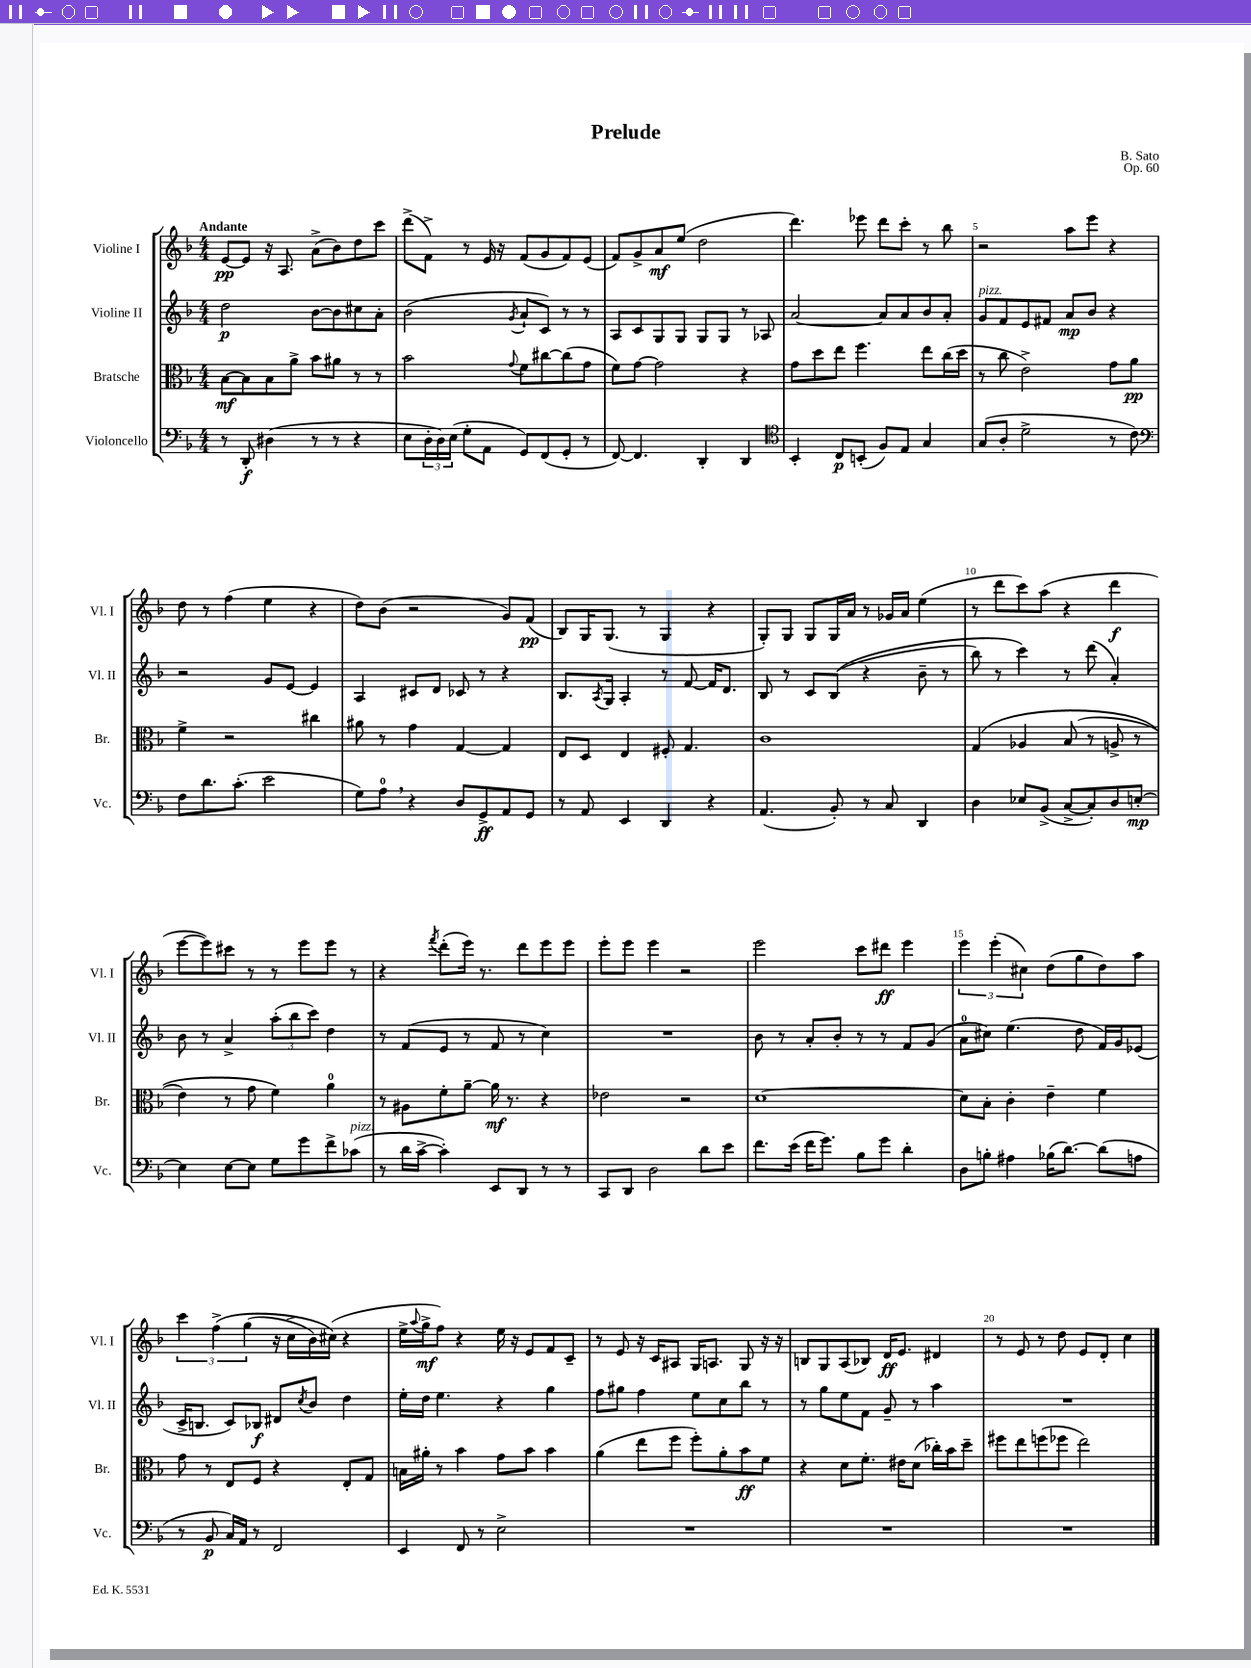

**kern	**dynam	**kern	**dynam	**kern	**dynam	**kern	**dynam
*part4	*part4	*part3	*part3	*part2	*part2	*part1	*part1
*staff4	*staff4	*staff3	*staff3	*staff2	*staff2	*staff1	*staff1
*I"Violoncello	*	*I"Bratsche	*	*I"Violine II	*	*I"Violine I	*
*I'Vc.	*	*I'Br.	*	*I'Vl. II	*	*I'Vl. I	*
*clefF4	*	*clefC3	*	*clefG2	*	*clefG2	*
*k[b-]	*	*k[b-]	*	*k[b-]	*	*k[b-]	*
*M4/4	*	*M4/4	*	*M4/4	*	*M4/4	*
=1	=1	=1	=1	=1	=1	=1	=1
!	!	!	!	!	!	!LO:TX:a:B:t=Andante	!
8r	.	[8B-\L	mf	2dd\	p	[8e/L	pp
8DD'/	f	8B-\]	.	.	.	8e/J]	.
(4D#X\	.	8B-\	.	.	.	16r	.
.	.	.	.	.	.	8.A/	.
.	.	8a^\J	.	.	.	.	.
8r	.	8b-\L	.	[8b-\L	.	(8a^\L	.
8r	.	8a#X\J	.	8b-\]	.	8b-\)	.
4r	.	8r	.	8cc#X\	.	8dd\	.
.	.	8r	.	8a'\J	.	8ccc\J	.
=2	=2	=2	=2	=2	=2	=2	=2
8E\L	.	2b-\	.	(2b-\	.	(8ddd^\L	.
24D'\L	.	.	.	.	.	8f^\J)	.
24D\)	.	.	.	.	.	.	.
(24E\JJ	.	.	.	.	.	.	.
8G'\L	.	.	.	.	.	8r	.
8AA\J	.	.	.	.	.	16e/	.
.	.	.	.	.	.	16r	.
.	.	8qqg/	.	8qg/	.	.	.
8GG/L)	.	8f\L	.	8a`/L	.	(8f/L	.
(8FF/	.	[8cc#X\	.	8c/J)	.	8g/	.
8GG'/J	.	(8cc#\]	.	8r	.	8f/)	.
8r	.	8g\J	.	8r	.	(8e/J	.
=3	=3	=3	=3	=3	=3	=3	=3
[8FF/)	.	8f\L)	.	8A/L	.	8f/L)	.
4.FF/]	.	[8g\J	.	8c/	.	8g^/	.
.	.	2g\]	.	8G/	.	8a/	mf
.	.	.	.	8G/J	.	(8ee/J	.
4DD'/	.	.	.	8G/L	.	2dd\	.
.	.	.	.	8G/J	.	.	.
4DD/	.	4r	.	8r	.	.	.
.	.	.	.	8A-X/	.	.	.
=4	=4	=4	=4	=4	=4	=4	=4
*clefC4	*	*	*	*	*	*	*
4BB-'/	.	8g\L	.	[2a/	.	4.ddd\)	.
.	.	8dd\	.	.	.	.	.
8C/L	p	8ee\J	.	.	.	.	.
(8BBn'/J	.	4.ff\	.	.	.	8eee-X\	.
8F/L)	.	.	.	8a/L]	.	8ddd\L	.
8E/J	.	.	.	8a/	.	8ccc'\J	.
4G/	.	8ee\L	.	8b-/	.	8r	.
.	.	(16cc\L	.	8a'/J	.	8bb-\	.
.	.	16dd\JJ	.	.	.	.	.
=5	=5	=5	=5	=5	=5	=5	=5
!	!	!	!	!LO:TX:a:i:t=pizz.	!	!	!
(8G/L	.	8r	.	8g/L	.	2r	.
8A'/J	.	8cc\	.	8f/	.	.	.
2d^\	.	2e^\)	.	8e/	.	.	.
.	.	.	.	8f#X/J	.	.	.
.	.	.	.	8a/L	mp	8aa\L	.
.	.	.	.	8b-/J	.	8eee\J	.
8r	.	8g\L	.	4r	.	4r	.
8c\)	.	8a\J	pp	.	.	.	.
!!LO:LB:g=z
=6	=6	=6	=6	=6	=6	=6	=6
*clefF4	*	*	*	*	*	*	*
8F\L	.	4f^\	.	2r	.	8dd\	.
8.d\	.	.	.	.	.	8r	.
.	.	2r	.	.	.	(4ff\	.
(8.c'\J	.	.	.	.	.	.	.
2e\	.	.	.	8g/L	.	4ee\	.
.	.	.	.	[8e/J	.	.	.
.	.	4cc#X\	.	4e/]	.	4r	.
=7	=7	=7	=7	=7	=7	=7	=7
8G\L)	.	8a#X\	.	4A/	.	8dd\L)	.
8A,\J	.	8r	.	.	.	(8b-\J	.
4r	.	4g\	.	8c#X/L	.	2r	.
.	.	.	.	8d/J	.	.	.
8D/L	.	[4G/	.	8c-X/	.	.	.
8GG^/	ff	.	.	8r	.	.	.
8AA/	.	4G/]	.	4r	.	8g/L)	.
8GG/J	.	.	.	.	.	(8f/J	pp
=8	=8	=8	=8	=8	=8	=8	=8
8r	.	8E/L	.	8.B-/L	.	8B-/L)	.
8AA/	.	8D/J	.	.	.	16G/K	.
.	.	.	.	8qA/	.	.	.
.	.	.	.	16G/Jk	.	(8.G/J	.
4EE/	.	4E/	.	4A'/	.	.	.
.	.	.	.	.	.	8r	.
4DD/	.	8F#X'/	.	8r	.	4G/	.
.	.	4.G/	.	[8f/	.	.	.
4r	.	.	.	16f/KL]	.	4r	.
.	.	.	.	8.d/J	.	.	.
=9	=9	=9	=9	=9	=9	=9	=9
(4.AA/	.	1c	.	8B-/	.	8G'/L)	.
.	.	.	.	8r	.	8G/J	.
.	.	.	.	8c/L	.	8G/L	.
8BB-'/)	.	.	.	((8B-/J	.	16G/L	.
.	.	.	.	.	.	16a/JJ	.
8r	.	.	.	4r	.	8r	.
8C/	.	.	.	.	.	16g-X/LL	.
.	.	.	.	.	.	16a/JJ	.
4DD/	.	.	.	8b-~\	.	(4ee\	.
.	.	.	.	8r	.	.	.
=10	=10	=10	=10	=10	=10	=10	=10
4D\	.	(4G/	.	8bb-\)	.	8r	.
.	.	.	.	8r	.	8ddd\L	.
8E-X/L	.	4A-X/	.	4ccc\)	.	8ccc\)	.
(8BB-^/J	.	.	.	.	.	(8aa\J	.
[8C^/L	.	(8B-/	.	8r	.	4r	.
8C'/])	.	8r	.	(8ddd\	.	.	.
8D/	.	8An^/	.	4a'/)	.	4ddd\	f
[8En'/J	mp	8r	.	.	.	.	.
!!LO:LB:g=z
=11	=11	=11	=11	=11	=11	=11	=11
4E\]	.	4e\)	.	8b-\	.	[8eee\L	.
.	.	.	.	8r	.	8eee\])	.
[8E\L	.	8r	.	4a^/	.	8ccc#X\J	.
8E\J]	.	8g\	.	.	.	8r	.
8G\L	.	4f\)	.	(12aa'\L	.	8r	.
.	.	.	.	12bb-\	.	.	.
8g\	.	.	.	.	.	8eee\L	.
.	.	.	.	12ccc\J)	.	.	.
8f^\	.	4a\	.	4dd\	.	8eee\J	.
!LO:TX:a:i:t=pizz.	!	!	!	!	!	!	!
(8c-X\J	.	.	.	.	.	8r	.
=12	=12	=12	=12	=12	=12	=12	=12
8r	.	8r	.	8r	.	4r	.
16d\LL	.	8A#X\L	.	(8f/L	.	.	.
[16c^\JJ	.	.	.	.	.	.	.
.	.	.	.	.	.	8qfff/	.
4c'\])	.	8f'\	.	8e/J	.	(8ddd'\L	.
.	.	[8a~\J	.	8r	.	16eee\Jk)	.
.	.	.	.	.	.	8.r	.
8EE/L	.	16a\]	mf	8f/	.	.	.
.	.	8.r	.	.	.	.	.
8DD/J	.	.	.	8r	.	8ddd\L	.
8r	.	4r	.	4cc\)	.	8eee\	.
8r	.	.	.	.	.	8eee\J	.
=13	=13	=13	=13	=13	=13	=13	=13
8CC/L	.	2e-X\	.	1r	.	8eee'\L	.
8DD/J	.	.	.	.	.	8eee\J	.
2D\	.	.	.	.	.	4eee\	.
.	.	2r	.	.	.	2r	.
8d\L	.	.	.	.	.	.	.
8e\J	.	.	.	.	.	.	.
=14	=14	=14	=14	=14	=14	=14	=14
8.f\L	.	[1d	.	8b-\	.	2eee\	.
.	.	.	.	8r	.	.	.
(16e\Jk	.	.	.	.	.	.	.
16f\KL	.	.	.	8a'/L	.	.	.
8.g\J)	.	.	.	.	.	.	.
.	.	.	.	8b-'/J	.	.	.
8B-\L	.	.	.	8r	.	8ccc\L	.
8g\J	.	.	.	8r	.	8ddd#X\J	ff
4d'\	.	.	.	8f/L	.	4eee\	.
.	.	.	.	(8g/J	.	.	.
=15	=15	=15	=15	=15	=15	=15	=15
8D\L	.	8d\L]	.	8a\L	.	6eee\	.
8Bn'\J	.	8B-'\J	.	8cc#X\J)	.	.	.
.	.	.	.	.	.	(6eee'\	.
4A#X\	.	4c'\	.	(4.ee\	.	.	.
.	.	.	.	.	.	6cc#X\)	.
(16B-X\KL	.	4e~\	.	.	.	(8dd\L	.
[8.d\J)	.	.	.	.	.	.	.
.	.	.	.	8dd\	.	8gg\	.
(8d\L]	.	4f\	.	16f/LL)	.	8dd\)	.
.	.	.	.	16g/J	.	.	.
8An\J	.	.	.	(8e-X/J	.	8aa\J	.
!!LO:LB:g=z
=16	=16	=16	=16	=16	=16	=16	=16
8r	.	8g\	.	16c^/KL	.	6ccc\	.
.	.	.	.	8.Bn/J	.	.	.
8BB-/	p	8r	.	.	.	.	.
.	.	.	.	.	.	(6ff^\	.
16C/LL)	.	8E/L	.	8c/L)	.	.	.
16AA/JJ	.	.	.	.	.	.	.
.	.	.	.	.	.	(6gg\	.
8r	.	8F/J	.	8B-X/J	f	.	.
2FF/	.	4r	.	8d#X/L	.	16r	.
.	.	.	.	.	.	16cc^\LL	.
.	.	.	.	8qcc/	.	.	.
.	.	.	.	8b-/J	.	16b-\)	.
.	.	.	.	.	.	(16cc#X\JJ)	.
.	.	8E'/L	.	4dd\	.	4r	.
.	.	8G/J	.	.	.	.	.
=17	=17	=17	=17	=17	=17	=17	=17
4EE/	.	16Bn\LL	.	16ee'\LL	.	16ee^\LL	.
.	.	.	.	.	.	8qqaa/	.
.	.	16a#X'\JJ	.	16dd\JJ	.	16gg^\J	mf
.	.	8r	.	4.ee\	.	8ff\J)	.
8FF/	.	4b-\	.	.	.	4r	.
8r	.	.	.	.	.	.	.
2E^\	.	8g\L	.	4r	.	16ee\	.
.	.	.	.	.	.	16r	.
.	.	8b-\J	.	.	.	8e/L	.
.	.	4b-\	.	4gg\	.	8f/	.
.	.	.	.	.	.	8c~/J	.
=18	=18	=18	=18	=18	=18	=18	=18
1r	.	(4a\	.	8ff\L	.	8r	.
.	.	.	.	8gg#X\J	.	8e/	.
.	.	8ee\L	.	4ff\	.	16r	.
.	.	.	.	.	.	16c/KL	.
.	.	8ff\J	.	.	.	8A#X/J	.
.	.	8ff'\L)	.	8ee\L	.	16G/KL	.
.	.	.	.	.	.	8.An/J	.
.	.	8a'\	.	8cc\	.	.	.
.	.	8b-\	ff	8bb-\J	.	8G/	.
.	.	8f\J	.	8r	.	16r	.
.	.	.	.	.	.	16r	.
=19	=19	=19	=19	=19	=19	=19	=19
1r	.	4r	.	8r	.	8Bn/L	.
.	.	.	.	8gg\L	.	8G/	.
.	.	8d\L	.	8ee\	.	(8A/	.
.	.	8.f'\J	.	8f\J	.	8B-X/J)	.
.	.	.	.	8g~/	.	16d/KL	ff
.	.	16e#X\KL	.	.	.	8.e/J	.
.	.	(8d\J	.	8r	.	.	.
.	.	16cc-X'\LL)	.	4aa\	.	4d#X/	.
.	.	16b-\J	.	.	.	.	.
.	.	8dd~\J	.	.	.	.	.
=20	=20	=20	=20	=20	=20	=20	=20
1r	.	8ff#X\L	.	1r	.	8r	.
.	.	8ee\	.	.	.	8e/	.
.	.	(8ffn\	.	.	.	8r	.
.	.	8ff-X\J	.	.	.	8dd\	.
.	.	2ee\)	.	.	.	8e/L	.
.	.	.	.	.	.	8d'/J	.
.	.	.	.	.	.	4cc\	.
==	==	==	==	==	==	==	==
*-	*-	*-	*-	*-	*-	*-	*-
